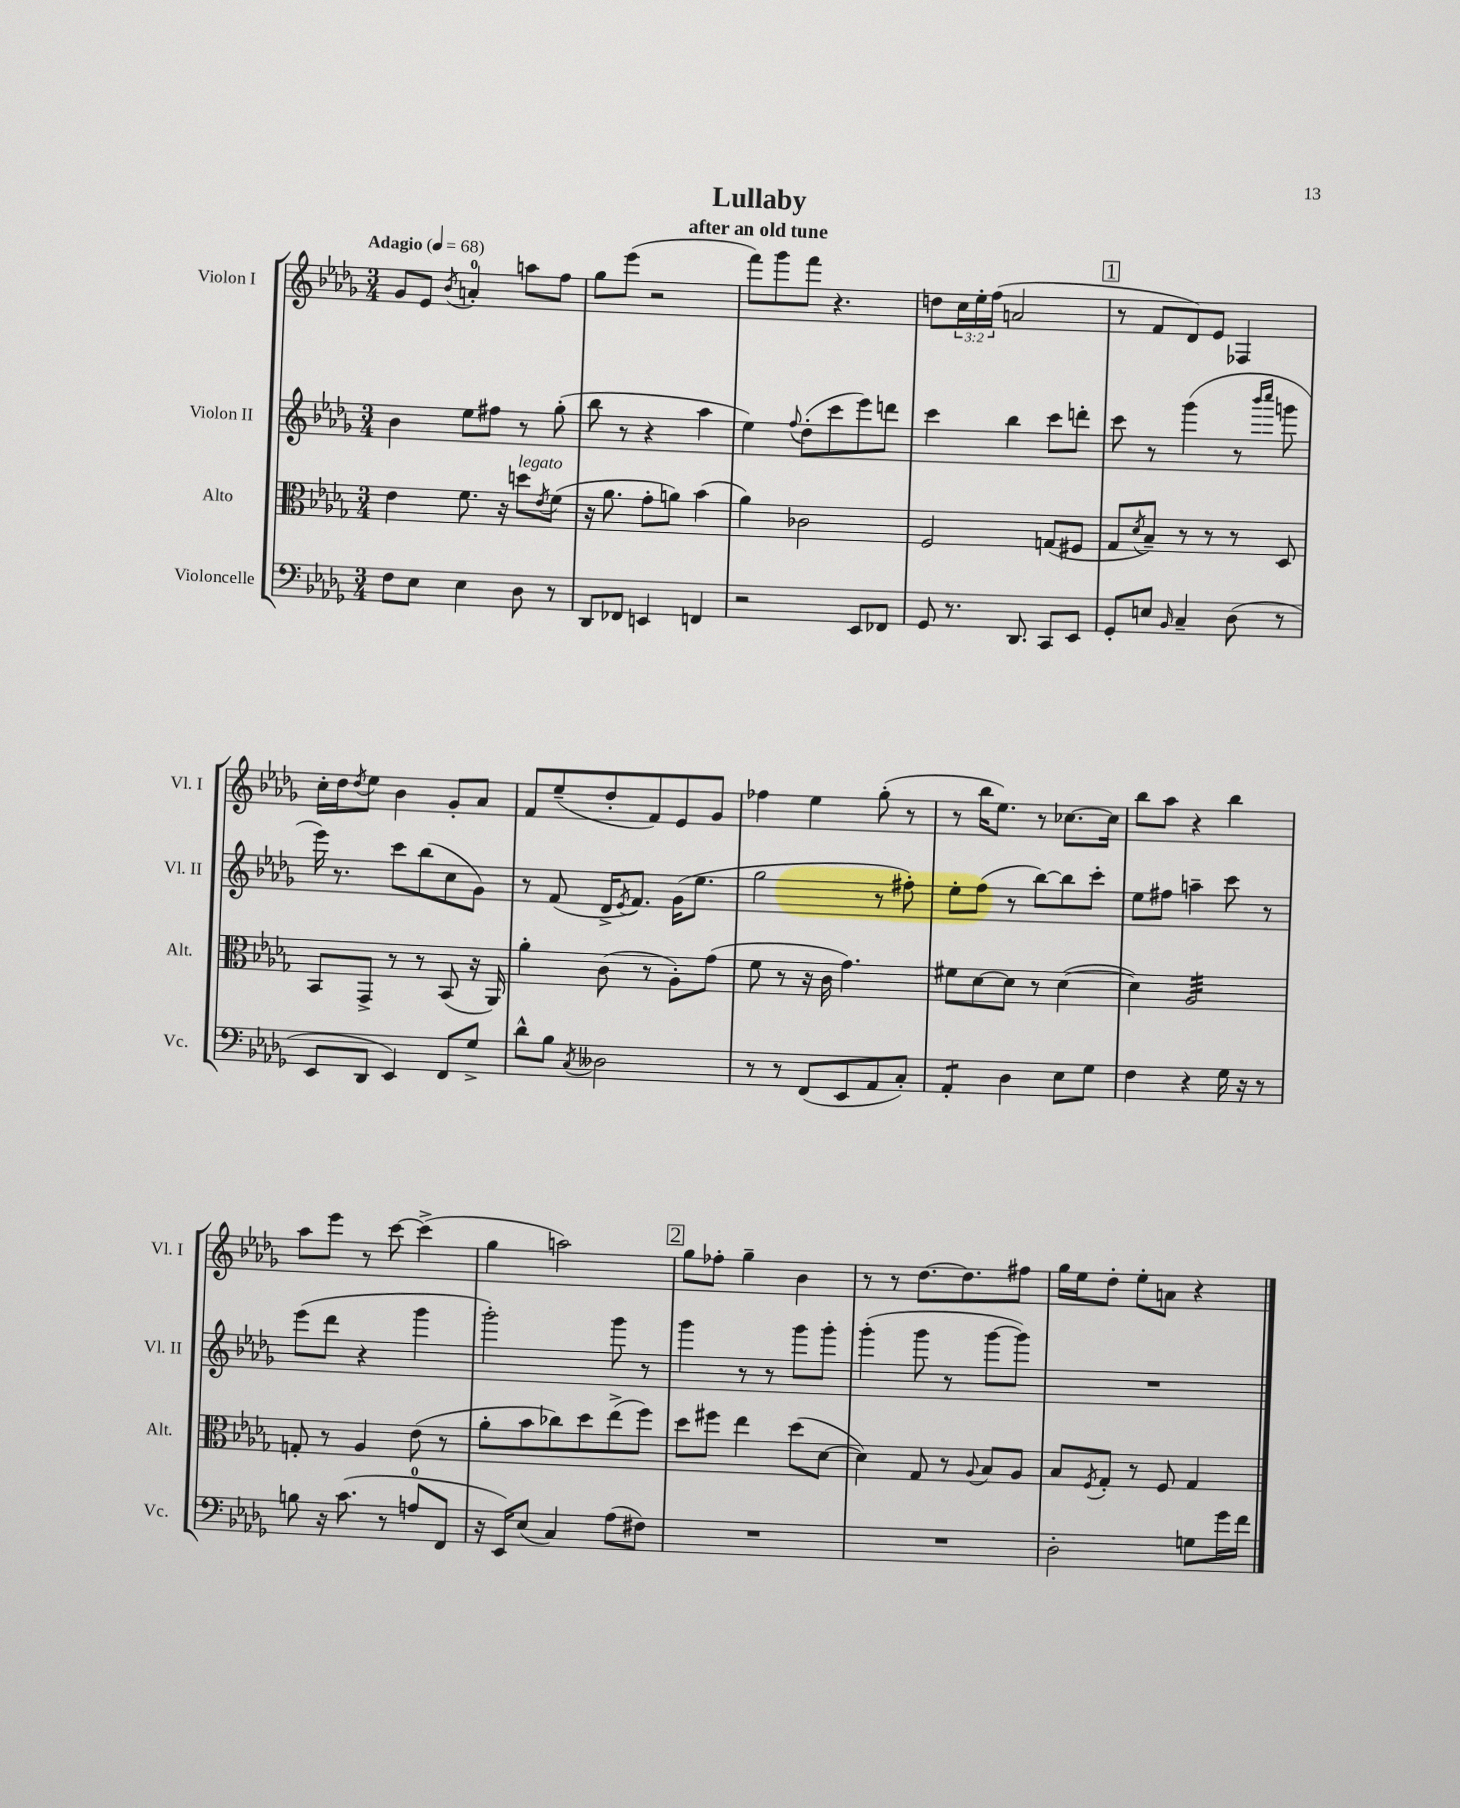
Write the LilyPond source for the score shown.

\header { title = "Lullaby" subtitle = "after an old tune" }
<<
\new StaffGroup <<
\new Staff = "s0" \with { instrumentName = "Violon I" shortInstrumentName = "Vl. I" } {
    \clef treble \key des \major \numericTimeSignature \time 3/4 \override Staff.TupletNumber.text = #tuplet-number::calc-fraction-text \tempo "Adagio" 4 = 68
    ges'8 ees'8 \acciaccatura { bes'8 } a'4-0-. a''8 f''8 |
    ges''8 ees'''8( r2 |
    f'''8) ges'''8 f'''8 r4. |
    d''8 \tuplet 3/2 { c''16 ees''16-. f''16( } a'2 |
    \mark \markup { \box "1" } r8 f'8 des'8) ees'8 fes4 |
    c''16-. des''16 \acciaccatura { des''8 } ees''8 bes'4 ges'8-. aes'8 |
    f'8 ees''8--( des''8-. f'8) ees'8 ges'8 |
    fes''4 ees''4 ges''8-.( r8 |
    r8 bes''16 ees''8.) r8 ces''8.~ ces''16 |
    bes''8 aes''8 r4 bes''4 |
    aes''8 ees'''8 r8 c'''8~ c'''4->( |
    ges''4 a''2) |
    \mark \markup { \box "2" } ges''8 fes''8-. ges''4-- bes'4 |
    r8 r8 des''8.~ des''8. fis''8 |
    ges''16 ees''16 des''8-. ees''8-. a'8 r4 \bar "|." |
}
\new Staff = "s1" \with { instrumentName = "Violon II" shortInstrumentName = "Vl. II" } {
    \clef treble \key des \major \numericTimeSignature \time 3/4
    bes'4 ees''8 fis''8 r8 ges''8-.( |
    bes''8 r8 r4 aes''4 |
    ees''4) \appoggiatura { f''8 } des''8-.( c'''8 ees'''8) d'''8 |
    c'''4 bes''4 c'''8 d'''8-. |
    \mark \markup { \box "1" } c'''8 r8 ges'''4( r8 \grace { bes'''16 c''''16 } g'''8 |
    ees'''16) r8. c'''8 bes''8( c''8 ges'8) |
    r8 f'8( des'16-> \acciaccatura { ees'8 } f'8.) ges'16( ees''8. |
    ges''2 r8 fis''8-.) |
    ees''8-. f''8( r8 bes''8~) bes''8 c'''8-. |
    ees''8 fis''8 a''4-- c'''8 r8 |
    ees'''8( des'''8 r4 ges'''4 |
    ges'''2-.) ges'''8 r8 |
    \mark \markup { \box "2" } ges'''4 r8 r8 ges'''8 ges'''8-. |
    ges'''4-.( ges'''8 r8 ges'''8~ ges'''8) |
    R2. \bar "|." |
}
\new Staff = "s2" \with { instrumentName = "Alto" shortInstrumentName = "Alt." } {
    \clef alto \key des \major \numericTimeSignature \time 3/4
    ees'4 f'8. r16 d''8^\markup { \italic "legato" } \acciaccatura { ees'8 } f'8( |
    r16 aes'8. ges'8-. a'8) bes'4( |
    aes'4) ces'2 |
    f2 g8( fis8 |
    \mark \markup { \box "1" } ges8 \acciaccatura { des'8 } bes8--) r8 r8 r8 des8 |
    bes,8 ges,8-> r8 r8 bes,8( r16 aes,16) |
    aes'4-. c'8( r8 aes8-.) ges'8( |
    f'8 r8 r16 c'16 ges'4.) |
    fis'8 des'8~ des'8 r8 des'4~( |
    des'4) aes2:32 |
    g8-. r8 aes4 ees'8( r8 |
    aes'8-. bes'8 ces''8) des''8 ees''8->( f''8) |
    \mark \markup { \box "2" } des''8 fis''8 ees''4 des''8( des'8~ |
    des'4) ges8 r8 \appoggiatura { aes8 } bes8 aes8 |
    bes8 \acciaccatura { f8 } ges8-. r8 f8 ges4 \bar "|." |
}
\new Staff = "s3" \with { instrumentName = "Violoncelle" shortInstrumentName = "Vc." } {
    \clef bass \key des \major \numericTimeSignature \time 3/4
    f8 ees8 ees4 des8 r8 |
    des,8 fes,8 e,4 f,4 |
    r2 ees,8 fes,8 |
    ges,8 r8. des,8. c,8 ees,8 |
    \mark \markup { \box "1" } ges,8-. e8 \grace { bes,16 } c4-- des8( r8 |
    ees,8 des,8 ees,4) f,8 ges8-> |
    des'8-^ bes8 \acciaccatura { c8 } deses2 |
    r8 r8 f,8( ees,8 aes,8 c8-.) |
    aes,4:8-. des4 ees8 ges8 |
    f4 r4 ges16 r16 r8 |
    b8 r16 c'8.( r8 a8-0 f,8 |
    r16 ees,16) ees8( c4) aes8( fis8) |
    \mark \markup { \box "2" } R2. |
    R2. |
    des2-. g8 ges'16 f'16 \bar "|." |
}
>>
>>
\layout { \context { \Score \remove "Bar_number_engraver" } }
